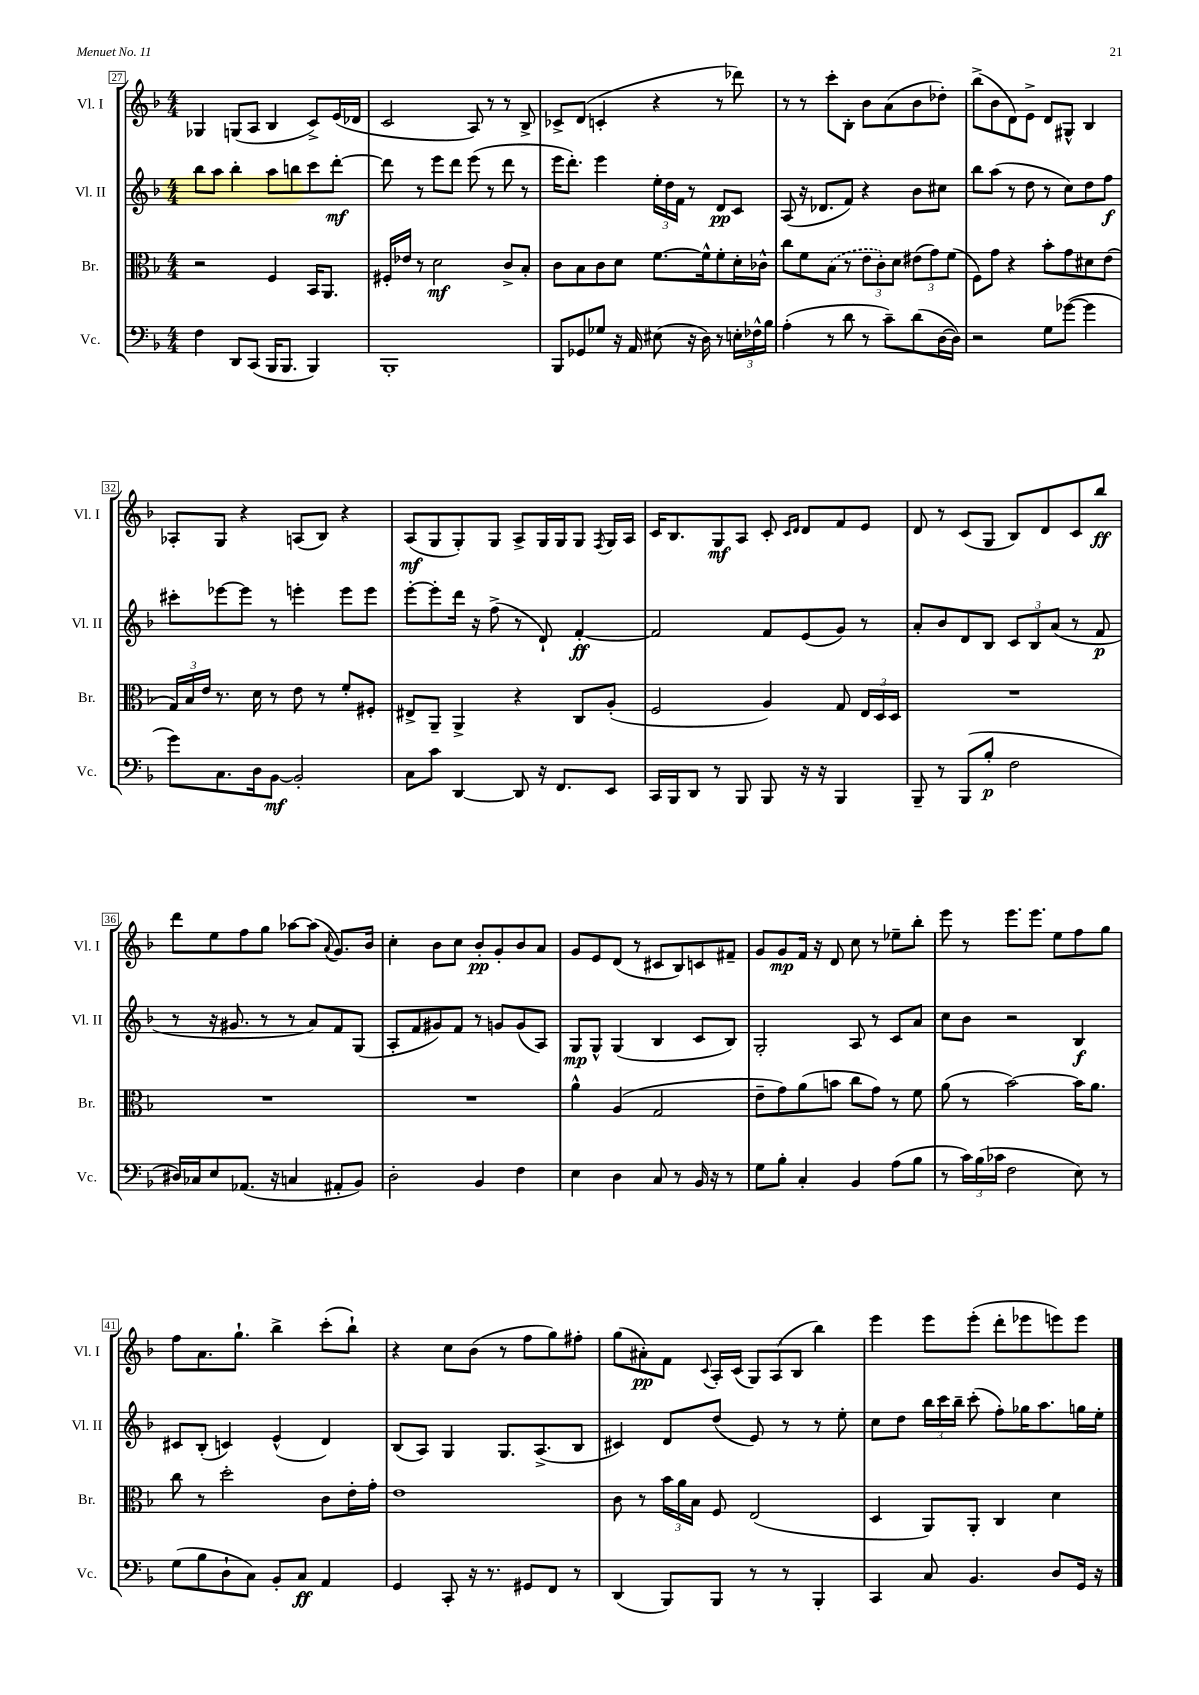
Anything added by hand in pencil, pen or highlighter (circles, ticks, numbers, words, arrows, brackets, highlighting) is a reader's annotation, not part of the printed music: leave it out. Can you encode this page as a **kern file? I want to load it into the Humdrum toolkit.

**kern	**kern	**kern	**kern
*staff4	*staff3	*staff2	*staff1
*clefF4	*clefC3	*clefG2	*clefG2
*k[b-]	*k[b-]	*k[b-]	*k[b-]
*M4/4	*M4/4	*M4/4	*M4/4
4F	2r	8bb-	4G-
.	.	8aa	.
8DD	.	4bb-'	(8G
(8CC	.	.	8A
16BBB-	4F	8aa	4B-
8.BBB-	.	.	.
.	.	8bb	.
4BBB-)	16BB-	8ccc	8c^)
.	8.AA	.	.
.	.	[8ddd'	(16e
.	.	.	16d-
=	=	=	=
1BBB-'	16F#'	8ddd]	2c
.	16e-	.	.
.	8r	8r	.
.	2d	8eee	.
.	.	8ddd	.
.	.	(8eee	8A)
.	.	8r	8r
.	8c^	8ddd	8r
.	8B-'	8r	8B-^
=	=	=	=
8BBB-	8c	16eee	8c-^
.	.	8.ddd')	.
8GG-	8B-	.	(8d
8G-	8c	4eee	4c'
16r	8d	.	.
16AA	.	.	.
(8E#	[8.f	24ee'	4r
.	.	24dd	.
.	.	24f	.
16r	.	8r	.
16D)	16f^^]	.	.
8r	8f'	8d	8r
24E'	16d'	8c	8ddd-)
24F-^^	.	.	.
.	16c-^^	.	.
24B-	.	.	.
=	=	=	=
(4A'	8cc	(8A	8r
.	8f	16r	8r
.	.	8.d-	.
8r	(8B-	.	8ccc'
8d	8r	8f)	8B-'
8r	12e	4r	8b-
.	12c')	.	.
8c~)	.	.	(8a
.	12d	.	.
(8d	(12e#	8b-	8b-
.	12g)	.	.
[16D	.	8cc#	8dd-')
.	(12f	.	.
16D])	.	.	.
=	=	=	=
2r	8F)	8bb-	(8bb-^
.	8g	(8aa	8b-
.	4r	8r	8d)
.	.	8dd	8e^
8G	8b-'	8r	8d
([8g-	8g	8cc)	8G#^^
4g-]	8d#	8dd	4B-
.	(8e	8ff	.
=	=	=	=
8g)	24G)	8ccc#'	8A-'
.	24B-	.	.
.	24e	.	.
8.C	8.r	[8eee-	8G
.	.	8eee-]	4r
16D	16d	.	.
[8BB-	8r	8r	.
2BB-']	8e	4eee'	(8A
.	8r	.	8B-)
.	8f'	8eee	4r
.	8F#'	8eee	.
=	=	=	=
8C	8E#^	[8eee'	(8A
8c	8AA~	8eee']	8G
[4DD	4AA^	16ddd	8G')
.	.	16r	.
.	.	(8ff^	8G
8DD]	4r	8r	8A^
16r	.	8d`)	16G
8.FF	.	.	16G
.	8C	[4f'	8G
.	.	.	8qF
8EE	(8A'	.	16G
.	.	.	16A
=	=	=	=
16CC	2F	2f]	16c
16BBB-	.	.	8.B-
8DD	.	.	.
8r	.	.	8G
8BBB-	.	.	8A
8BBB-	4A)	8f	8c'
.	.	.	16qqc
.	.	.	16qqd
16r	.	(8e	8d
16r	.	.	.
4BBB-	8G	8g)	8f
.	24E	8r	8e
.	24D	.	.
.	24D	.	.
=	=	=	=
8BBB-~	1r	8a'	8d
8r	.	8b-	8r
(8BBB-	.	8d	(8c
8B-'	.	8B-	8G
2F	.	12c	8B-)
.	.	12B-	.
.	.	.	8d
.	.	(12a	.
.	.	8r	8c
.	.	8f	8bb-
=	=	=	=
16D#)	1r	8r	8ddd
16C-	.	.	.
8E	.	16r	8ee
.	.	8.g#	.
(8.AA-	.	.	8ff
.	.	8r	8gg
16r	.	.	.
4C	.	8r	[8aa-
.	.	8a)	(8aa-]
.	.	.	8qqa
8AA#'	.	8f	8.g)
8BB-)	.	(8G	.
.	.	.	16b-
=	=	=	=
2D'	1r	8A'	4cc'
.	.	8f	.
.	.	8g#)	8b-
.	.	8f	8cc
4BB-	.	8r	8b-'
.	.	8g	8g'
4F	.	(8g	8b-
.	.	8A)	8a
=	=	=	=
4E	4a^^	8G	8g
.	.	8G^^	8e
4D	(4A	(4G	(8d
.	.	.	8r
8C	2G	4B-	8c#
8r	.	.	8B-)
16BB-	.	8c	8c
16r	.	.	.
8r	.	8B-)	8f#~
=	=	=	=
8G	8e~	2G'	8g
8B-'	8g)	.	8g
4C'	(8a	.	16f
.	.	.	16r
.	8b	.	8d
4BB-	8cc	8A	8cc
.	8g)	8r	8r
(8A	8r	8c	8ee-~
8B-	8f	8a	8bb-'
=	=	=	=
8r	(8a	8cc	8eee
24c)	8r	8b-	8r
(24B-	.	.	.
24c-	.	.	.
2F	[2b-)	2r	8.eee
.	.	.	8.eee
.	.	.	8ee
8E)	16b-]	4B-	8ff
.	8.a	.	.
8r	.	.	8gg
=	=	=	=
(8G	8cc	8c#	8ff
8B-	8r	(8B-'	8.a
8D`	2dd'	4c)	.
.	.	.	8.gg`
8C)	.	.	.
8BB-'	.	(4e^^	4bb-^
8C	.	.	.
4AA	8c	4d)	(8ccc'
.	16e'	.	8bb-`)
.	16g'	.	.
=	=	=	=
4GG	1e	(8B-	4r
.	.	8A)	.
8CC'	.	4G	8cc
16r	.	.	(8b-
8.r	.	.	.
.	.	8.G	8r
8GG#	.	.	8ff
.	.	(8.A^	.
8FF	.	.	8gg)
8r	.	8B-	8ff#'
=	=	=	=
(4DD	8c	4c#)	(8gg
.	8r	.	8a#')
8BBB-)	24b-	8d	8f
.	24a	.	.
.	24B-	.	.
.	.	.	8qqc
8BBB-	8F	(8dd	16A'
.	.	.	(16c
8r	(2E	8e)	12G)
.	.	.	(12A
8r	.	8r	.
.	.	.	12B-
4BBB-'	.	8r	4bb-)
.	.	8ee'	.
=	=	=	=
4CC	4D	8cc	4eee
.	.	8dd	.
8C	8AA)	24bb-	8eee
.	.	24ccc	.
.	.	24bb-~	.
4.BB-	8AA'	(8ccc'	(8eee'
.	4C	8ff')	8ddd'
.	.	16gg-	8eee-
.	.	8.aa	.
8D	4d	.	8eee)
16GG	.	16gg	8eee
16r	.	16ee'	.
==	==	==	==
*-	*-	*-	*-
